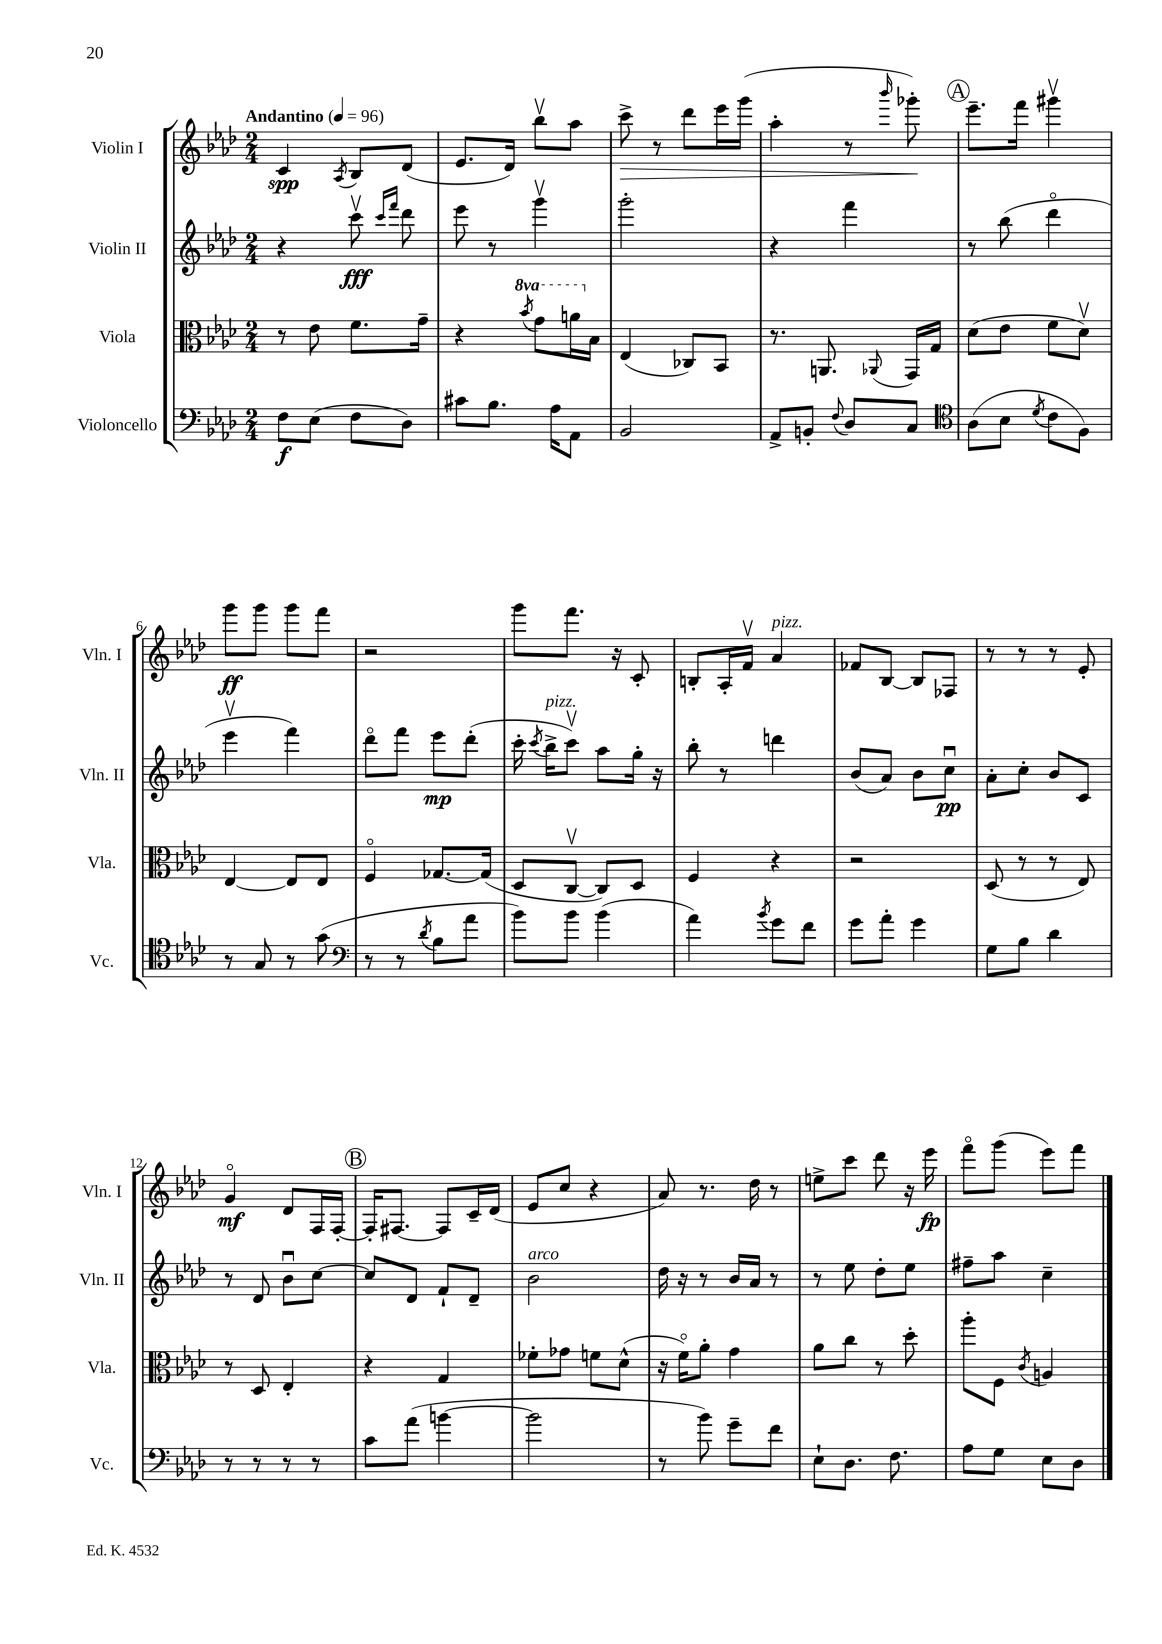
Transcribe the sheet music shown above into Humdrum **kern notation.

**kern	**kern	**kern	**kern
*staff4	*staff3	*staff2	*staff1
*clefF4	*clefC3	*clefG2	*clefG2
*k[b-e-a-d-]	*k[b-e-a-d-]	*k[b-e-a-d-]	*k[b-e-a-d-]
*M2/4	*M2/4	*M2/4	*M2/4
*MM96	*MM96	*MM96	*MM96
8F	8r	4r	4c
(8E-	8e-	.	.
.	.	.	8qA-
8F	8.f	8cccv	8B-
.	.	16qqccc	.
.	.	16qqfff	.
8D-)	.	8ddd-	(8d-
.	16g~	.	.
=	=	=	=
8c#	4r	8eee-	8.e-
8.B-	.	8r	.
.	.	.	16d-)
.	8qbb-	.	.
.	8gg	4gggv	8bb-v
16A-	.	.	.
8AA-	16aa	.	8aa-
.	16B-	.	.
=	=	=	=
2BB-	(4E-	2ggg'	8ccc^
.	.	.	8r
.	8C-)	.	8ddd-
.	8BB-	.	16eee-
.	.	.	(16ggg
=	=	=	=
8AA-^	8.r	4r	4aa-'
8BB'	.	.	.
.	8.AA	.	.
8qqF	.	.	.
8D-	.	4fff	8r
.	8qqAA-	.	16qqbbb-
8C	16GG	.	8ggg-')
.	16G	.	.
=	=	=	=
*clefC4	*	*	*
(8A-	(8d-	8r	8.eee-~
8B-	8e-	(8bb-	.
.	.	.	16fff
8qd-	.	.	.
8c	8f	4ddd-o	4ggg#v
8F)	8d-v)	.	.
=	=	=	=
8r	[4E-	4eee-v	8ggg
8G	.	.	8ggg
8r	8E-]	4fff)	8ggg
(8g	8E-	.	8fff
=	=	=	=
*clefF4	*	*	*
8r	4Fo	8ddd-o	2r
8r	.	8fff	.
8qd-	.	.	.
8B-	[8.G-	8eee-	.
8a-	.	(8ddd-'	.
.	(16G-]	.	.
=	=	=	=
8b-)	8D-	16ccc'	8ggg
.	.	8qccc	.
.	.	16bb-^	.
8b-	[8Cv	8cccv)	8.fff
(4b-	8C])	8aa-	.
.	.	.	16r
.	8D-	16gg'	8c'
.	.	16r	.
=	=	=	=
4a-)	4F	8bb-'	8B'
.	.	8r	16A-'
.	.	.	16fv
8qb-	.	.	.
8g	4r	4ddd	4a-
8f	.	.	.
=	=	=	=
8g	2r	(8b-	8f-
8a-'	.	8a-)	[8B-
4g	.	8b-	8B-]
.	.	8ccu	8F-
=	=	=	=
8G	(8D-	8a-'	8r
8B-	8r	8cc'	8r
4d-	8r	8b-	8r
.	8E-)	8c	8e-'
=	=	=	=
8r	8r	8r	4go
8r	8D-	8d-	.
8r	4E-'	8b-u	8d-
8r	.	[8cc	16F
.	.	.	[16F'
=	=	=	=
8c	4r	8cc]	16F']
.	.	.	[8.F#
(8a-	.	8d-	.
[4b	4G	8f`	8F#]
.	.	8d-~	16c~
.	.	.	(16d-
=	=	=	=
2b]	8f-'	2b-	8e-
.	8g-	.	8cc
.	8f	.	4r
.	(8d-^^	.	.
=	=	=	=
8r	16r	16dd-	8a-)
.	16fo)	16r	.
8b-)	8a-'	8r	8.r
8g~	4g	16b-	.
.	.	16a-	16dd-
8f	.	8r	8r
=	=	=	=
8E-`	8a-	8r	8ee^
8.D-	8cc	8ee-	8ccc
.	8r	8dd-'	8ddd-
8.F	.	.	.
.	8dd-'	8ee-	16r
.	.	.	16eee-
=	=	=	=
8A-	8aa-'	8ff#~	8fffo
8G	8F	8aa-	(8ggg
.	8qc	.	.
8E-	4A	4cc~	8eee-)
8D-	.	.	8fff
==	==	==	==
*-	*-	*-	*-
